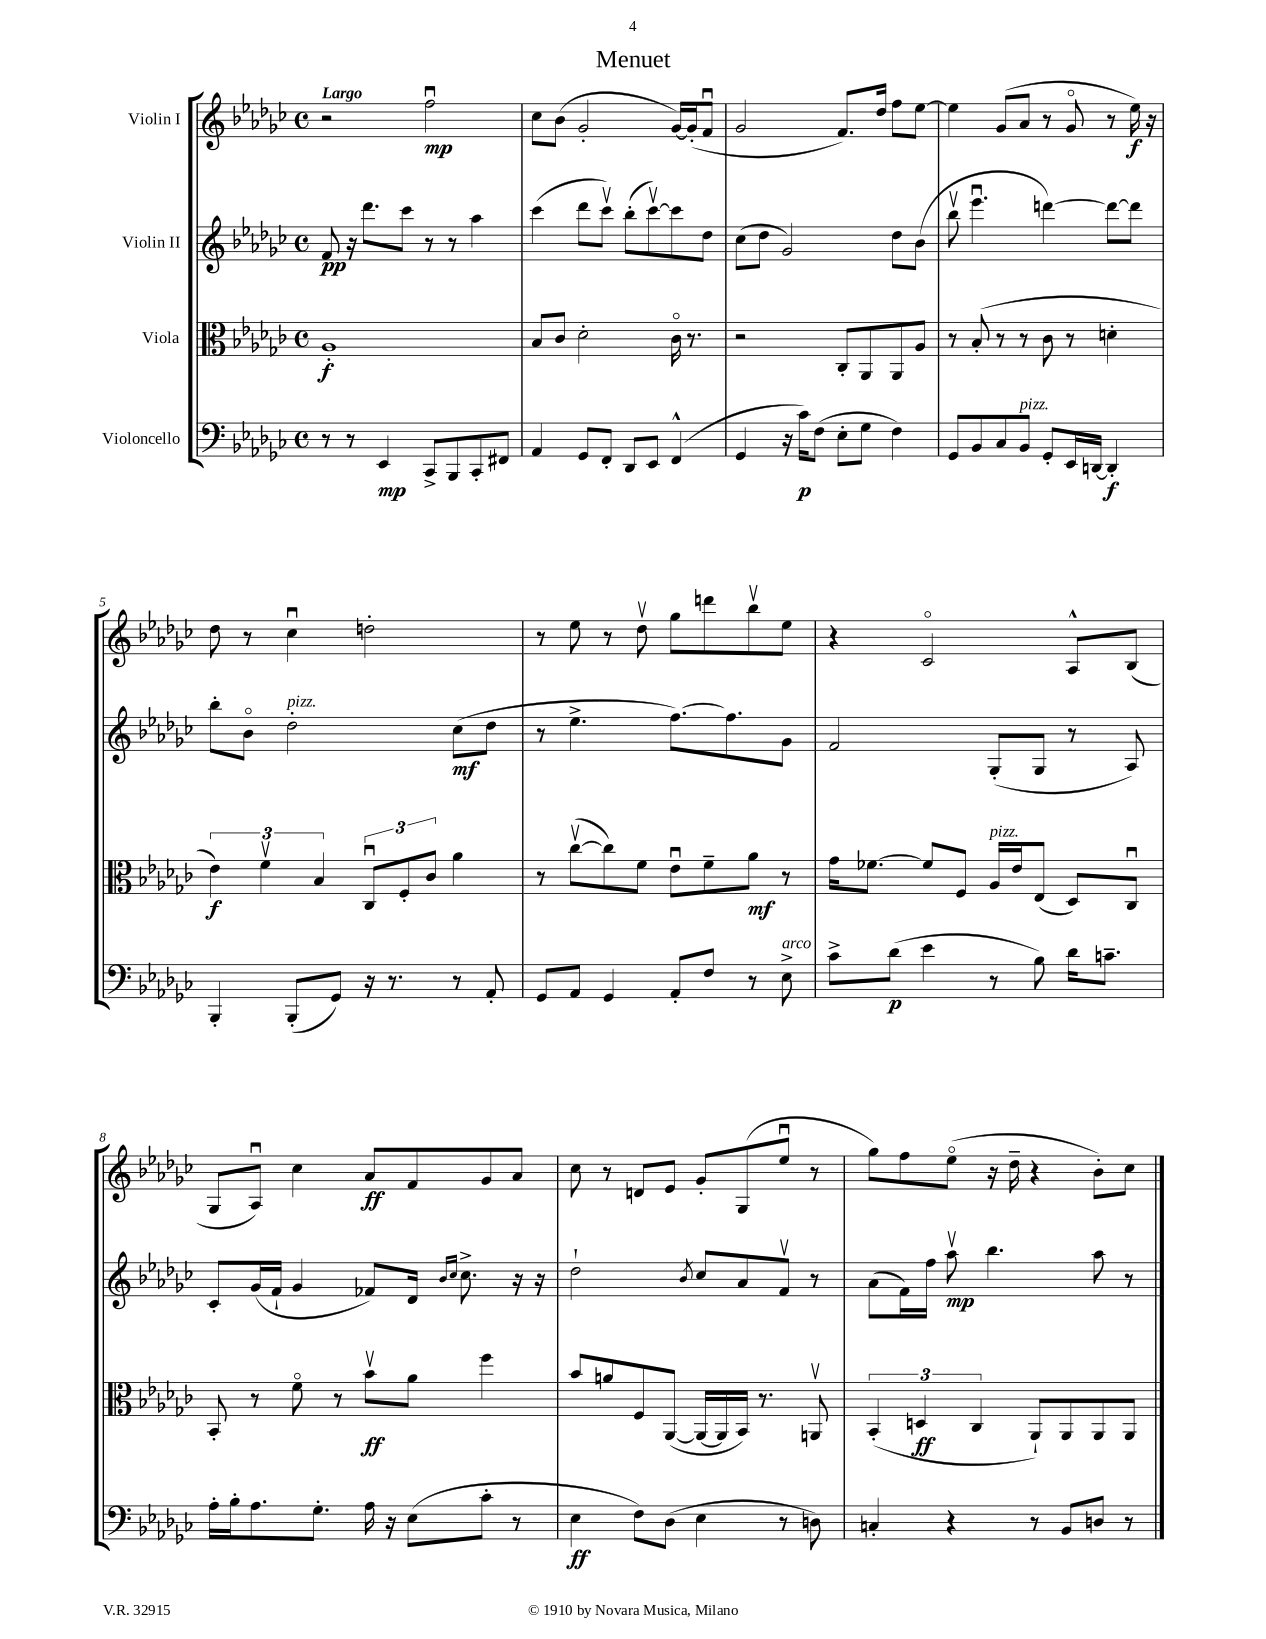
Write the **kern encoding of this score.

**kern	**kern	**kern	**kern
*staff4	*staff3	*staff2	*staff1
*clefF4	*clefC3	*clefG2	*clefG2
*k[b-e-a-d-g-c-]	*k[b-e-a-d-g-c-]	*k[b-e-a-d-g-c-]	*k[b-e-a-d-g-c-]
*M4/4	*M4/4	*M4/4	*M4/4
*met(c)	*met(c)	*met(c)	*met(c)
8r	1A-'	8f	2r
8r	.	16r	.
.	.	8.ddd-	.
4EE-	.	.	.
.	.	8ccc-	.
8CC-^	.	8r	2ffu
8BBB-	.	8r	.
8CC-'	.	4aa-	.
8FF#	.	.	.
=	=	=	=
4AA-	8B-	(4ccc-	8cc-
.	8c-	.	(8b-
8GG-	2d-'	8ddd-	2g-'
8FF'	.	8ccc-v)	.
8DD-	.	(8bb-'	.
8EE-	.	[8ccc-v)	.
(4FF^^	16c-o	8ccc-]	[16g-)
.	8.r	.	(16g-']
.	.	8dd-	8fu
=	=	=	=
4GG-	2r	(8cc-	2g-
.	.	8dd-	.
16r	.	2g-)	.
16c-)	.	.	.
(8F	.	.	.
8E-'	8C-'	.	8.f)
8G-	8AA-	.	.
.	.	.	16dd-
4F)	8AA-	8dd-	8ff
.	8A-	(8b-	[8ee-
=	=	=	=
8GG-	8r	8bb-v	4ee-]
8BB-	(8B-'	4.eee-u	.
8C-	8r	.	(8g-
8BB-	8r	.	8a-
8GG-'	8c-	[4ddd)	8r
16EE-	8r	.	8g-o
[16DD	.	.	.
4DD']	4d'	8ddd_	8r
.	.	8ddd]	16ee-)
.	.	.	16r
=	=	=	=
4BBB-'	6e-)	8bb-'	8dd-
.	.	8b-o	8r
.	6fv	.	.
(8BBB-'	.	2dd-'	4cc-u
.	6B-	.	.
8GG-)	.	.	.
16r	12C-u	.	2dd'
8.r	.	.	.
.	12F'	.	.
.	12c-	.	.
8r	4a-	(8cc-	.
8AA-'	.	8dd-	.
=	=	=	=
8GG-	8r	8r	8r
8AA-	([8cc-v	4.ee-^	8ee-
4GG-	8cc-])	.	8r
.	8f	.	8dd-v
8AA-'	8e-u	[8.ff)	8gg-
8F	8f~	.	8ddd
.	.	8.ff]	.
8r	8a-	.	8bb-v
8E-^	8r	8g-	8ee-
=	=	=	=
8c-^	16g-	2f	4r
.	[8.f-	.	.
(8d-	.	.	.
4e-	8f-]	.	2c-o
.	8F	.	.
8r	16A-	(8G-'	.
.	16e-	.	.
8B-)	(8E-	8G-	.
16d-	8D-)	8r	8A-^^
8.c~	.	.	.
.	8C-u	8A-)	(8B-
=	=	=	=
16A-'	8BB-'	8c-'	8G-
16B-'	.	.	.
8.A-	8r	(16g-	8A-u)
.	.	16f`	.
.	8fo	4g-	4cc-
8.G-'	.	.	.
.	8r	.	.
16A-	8b-v	8f-)	8a-
16r	.	.	.
(8E-	8a-	16d-	8f
.	.	16qqb-	.
.	.	16qqcc-	.
.	.	8.cc-^	.
8c-'	4ff	.	8g-
8r	.	16r	8a-
.	.	16r	.
=	=	=	=
4E-	8b-	2dd-`	8cc-
.	8a	.	8r
8F)	8F	.	8d
(8D-	([8AA-	.	8e-
.	.	8qb-	.
4E-	16AA-_	8cc-	8g-'
.	16AA-]	.	.
.	16BB-)	8a-	(8G-
.	8.r	.	.
8r	.	8fv	8ee-u
8D)	8AAv	8r	8r
=	=	=	=
4C'	(6BB-'	(8a-	8gg-)
.	.	16f)	8ff
.	6D	.	.
.	.	16ff	.
4r	.	8aa-v	(8ee-o
.	6C-	.	.
.	.	4.bb-	16r
.	.	.	16dd-~
8r	8AA-`)	.	4r
8BB-	8AA-	.	.
8D	8AA-	8aa-	8b-')
8r	8AA-	8r	8cc-
==	==	==	==
*-	*-	*-	*-
